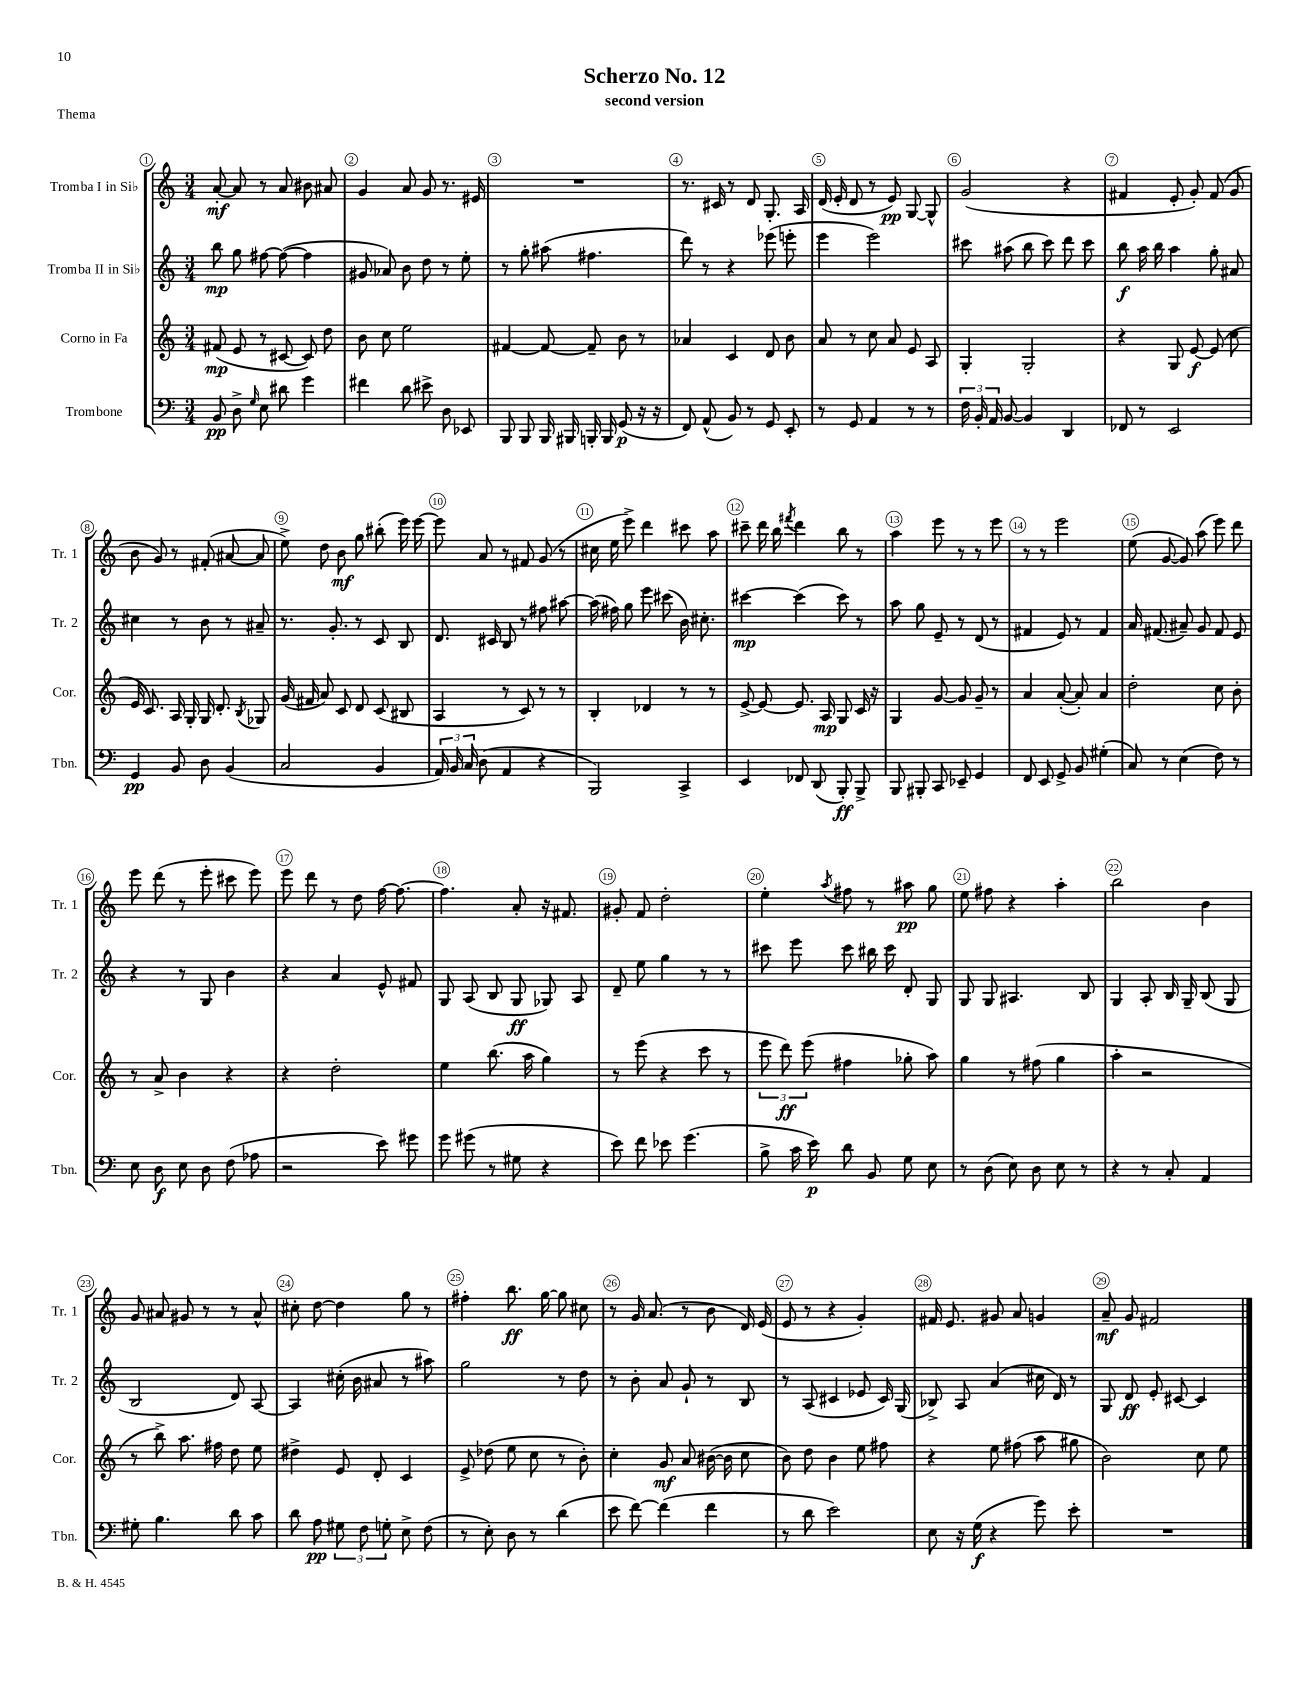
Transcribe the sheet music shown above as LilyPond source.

\header { title = "Scherzo No. 12" subtitle = "second version" piece = "Thema" }
<<
\new StaffGroup <<
\new Staff = "s0" \with { instrumentName = "Tromba I in Sib" shortInstrumentName = "Tr. 1" } {
    \clef treble \key c \major \numericTimeSignature \time 3/4
    \autoBeamOff a'8~-.\mf a'8 r8 a'8 bis'8 ais'8 |
    g'4 a'8 g'8 r8. eis'16 |
    R2. |
    r8. cis'16 r8 d'8 g8.-. a16 |
    d'16( e'16-. d'8 r8 e'8\pp) g8~ g8-^ |
    g'2( r4 |
    fis'4 e'8-. g'8-.) fis'8( g'8 |
    b'8 g'8) r8 fis'8-.( ais'8~ ais'8 |
    e''8->) d''8 b'8\mf g''8 bis''8-.( e'''16) e'''16~ |
    e'''8 a'8 r8 fis'8 g'8( r8 |
    cis''16 e''16 e'''8->) d'''4 cis'''8 a''8 |
    cis'''8-- d'''16 b''16 \acciaccatura { fis'''8 } d'''4 b''8 r8 |
    a''4 e'''8 r8 r8 e'''8 |
    r8 r8 e'''2 |
    e''8( g'8~ g'8) a''8( e'''8) d'''8 |
    e'''8 d'''8( r8 e'''8-. cis'''8 e'''8) |
    e'''8 d'''8 r8 d''8 f''16~ f''8.~ |
    f''4. a'8-. r16 fis'8. |
    gis'8-. f'8 d''2-. |
    e''4-. \acciaccatura { a''8 } fis''8 r8 ais''8\pp g''8 |
    e''8 fis''8 r4 a''4-. |
    b''2 b'4 |
    g'8 ais'8 gis'8 r8 r8 ais'8-^ |
    cis''8-. d''8~ d''4 g''8 r8 |
    fis''4-. b''8.\ff g''16~ g''8 cis''8 |
    r8 g'16 a'8.( r8 b'8 d'16) e'16( |
    e'8 r8 r4 g'4-.) |
    fis'16 e'8. gis'8 a'8 g'4 |
    a'8--\mf g'8 fis'2 \bar "|." |
}
\new Staff = "s1" \with { instrumentName = "Tromba II in Sib" shortInstrumentName = "Tr. 2" } {
    \clef treble \key c \major \numericTimeSignature \time 3/4
    \autoBeamOff b''8\mp g''8 fis''8~ fis''8~( fis''4 |
    gis'8 aes'8) b'8 d''8 r8 e''8-. |
    r8 g''8-. ais''8( fis''4. |
    d'''8) r8 r4 ees'''8( e'''8-. |
    e'''4 e'''2) |
    cis'''8 ais''8( b''8 cis'''8) d'''8 cis'''8 |
    b''8\f a''16 b''16 a''4 g''8-. ais'8 |
    cis''4 r8 b'8 r8 ais'8-- |
    r8. g'8.-. r8 c'8 b8 |
    d'8. cis'16 b8 r8 fis''8 ais''8~ |
    ais''16( fis''16) g''8 e'''8 cis'''8( b'16) cis''8.-. |
    cis'''4~\mp cis'''4( cis'''8) r8 |
    a''8 g''8 e'8-- r8 d'8( r8 |
    fis'4 e'8) r8 fis'4 |
    a'16 fis'8.( ais'8--) g'8 fis'8 e'8 |
    r4 r8 g8 b'4 |
    r4 a'4 e'8-^ fis'8 |
    g8 a8( b8 g8\ff ges8) a8 |
    d'8-- e''8 g''4 r8 r8 |
    cis'''8 e'''8 cis'''8 bis''16 cis'''16 d'8-. g8 |
    g8 g8 ais4. b8 |
    g4 a8-. b16 g16-- b8( g8 |
    b2 d'8) a8~ |
    a4 cis''16-.( b'16 ais'8 r8 ais''8) |
    g''2 r8 d''8 |
    r8 b'8-. a'8 g'8-! r8 b8 |
    r8 a8( cis'4 ees'8 cis'16) g16( |
    bes8->) a8 a'4( cis''16 d'16) r8 |
    g8 d'8\ff e'8-. cis'8~ cis'4 \bar "|." |
}
\new Staff = "s2" \with { instrumentName = "Corno in Fa" shortInstrumentName = "Cor." } {
    \clef treble \key c \major \numericTimeSignature \time 3/4
    \autoBeamOff fis'8\mp( e'8 r8 cis'8~ cis'8) d''8 |
    b'8 c''8 e''2 |
    fis'4~ fis'8~ fis'8-- b'8 r8 |
    aes'4 c'4 d'8 b'8 |
    a'8 r8 c''8 a'8 e'8 a8 |
    g4-. g2-. |
    r4 g8 e'8~\f e'8( c''8 |
    e'16 c'8.) a16 g16-. g16 d'8.-. \acciaccatura { b8 } ges8 |
    g'16( fis'16 a'8) c'8 d'8 c'8( bis8 |
    a4 r8 c'8) r8 r8 |
    b4-. des'4 r8 r8 |
    e'8~-> e'8~ e'8. a16\mp g8 c'16 r16 |
    g4 g'8~ g'8 g'8-- r8 |
    a'4 a'8~-.( a'8-.) a'4 |
    d''2-. c''8 b'8-. |
    r8 a'8-> b'4 r4 |
    r4 d''2-. |
    e''4 b''8.( a''16 g''4) |
    r8 e'''8( r4 c'''8 r8 |
    \tuplet 3/2 { e'''8 d'''8\ff) e'''8( } fis''4 ges''8-. a''8) |
    g''4 r8 fis''8( g''4 |
    a''4-. r2 |
    r8 b''8->) a''8. fis''16 d''8 e''8 |
    dis''4-> e'8 d'8-. c'4 |
    e'8-> des''8( e''8 c''8 r8 b'8-.) |
    c''4-. g'8\mf a'8 bis'16~( bis'16 c''8 |
    b'8) d''8 b'4 e''8 fis''8 |
    r4 e''8 fis''8( a''8 gis''8 |
    b'2) c''8 e''8 \bar "|." |
}
\new Staff = "s3" \with { instrumentName = "Trombone" shortInstrumentName = "Tbn." } {
    \clef bass \key c \major \numericTimeSignature \time 3/4
    \autoBeamOff b,8\pp d8-> \grace { g16 } e8 dis'8 g'4 |
    fis'4 d'8 eis'8-> d8 ees,8 |
    b,,8 b,,8 b,,16 bis,,16 b,,16-. b,,16 g,8\p( r16 r16 |
    f,8) a,8-^( b,8) r8 g,8 e,8-. |
    r8 g,8 a,4 r8 r8 |
    \tuplet 3/2 { f16 b,16-. a,16 } b,8~ b,4 d,4 |
    fes,8 r8 e,2 |
    g,4\pp b,8 d8 b,4( |
    c2 b,4 |
    \tuplet 3/2 { a,16) b,16 c16 } d8( a,4 r4 |
    b,,2) c,4-> |
    e,4 fes,8 d,8( b,,8-.\ff) b,,8-> |
    b,,8 bis,,8-. c,8 ees,8-- g,4 |
    f,8 e,8 g,8-> b,8 gis4-.( |
    c8) r8 e4( f8) r8 |
    e8 d8\f e8 d8 f8( aes8 |
    r2 e'8) gis'8 |
    g'8 gis'8( r8 gis8 r4 |
    e'8) f'8 ees'8 g'4.( |
    b8-> c'16 e'16\p) d'8 b,8 g8 e8 |
    r8 d8( e8) d8 e8 r8 |
    r4 r8 c8-. a,4 |
    gis8-. b4. d'8 c'8 |
    d'8 a8\pp \tuplet 3/2 { gis8 f8 g8-. } e8-> f8( |
    r8 e8-.) d8 r8 d'4( |
    e'8 f'8~) f'4( f'4 |
    r8 d'8 e'2) |
    e8 r16 g16\f( r4 g'8) e'8-. |
    R2. \bar "|." |
}
>>
>>
\layout { \context { \Score \override BarNumber.break-visibility = ##(#f #t #t) barNumberVisibility = #all-bar-numbers-visible \override BarNumber.stencil = #(make-stencil-circler 0.1 0.3 ly:text-interface::print) } }
